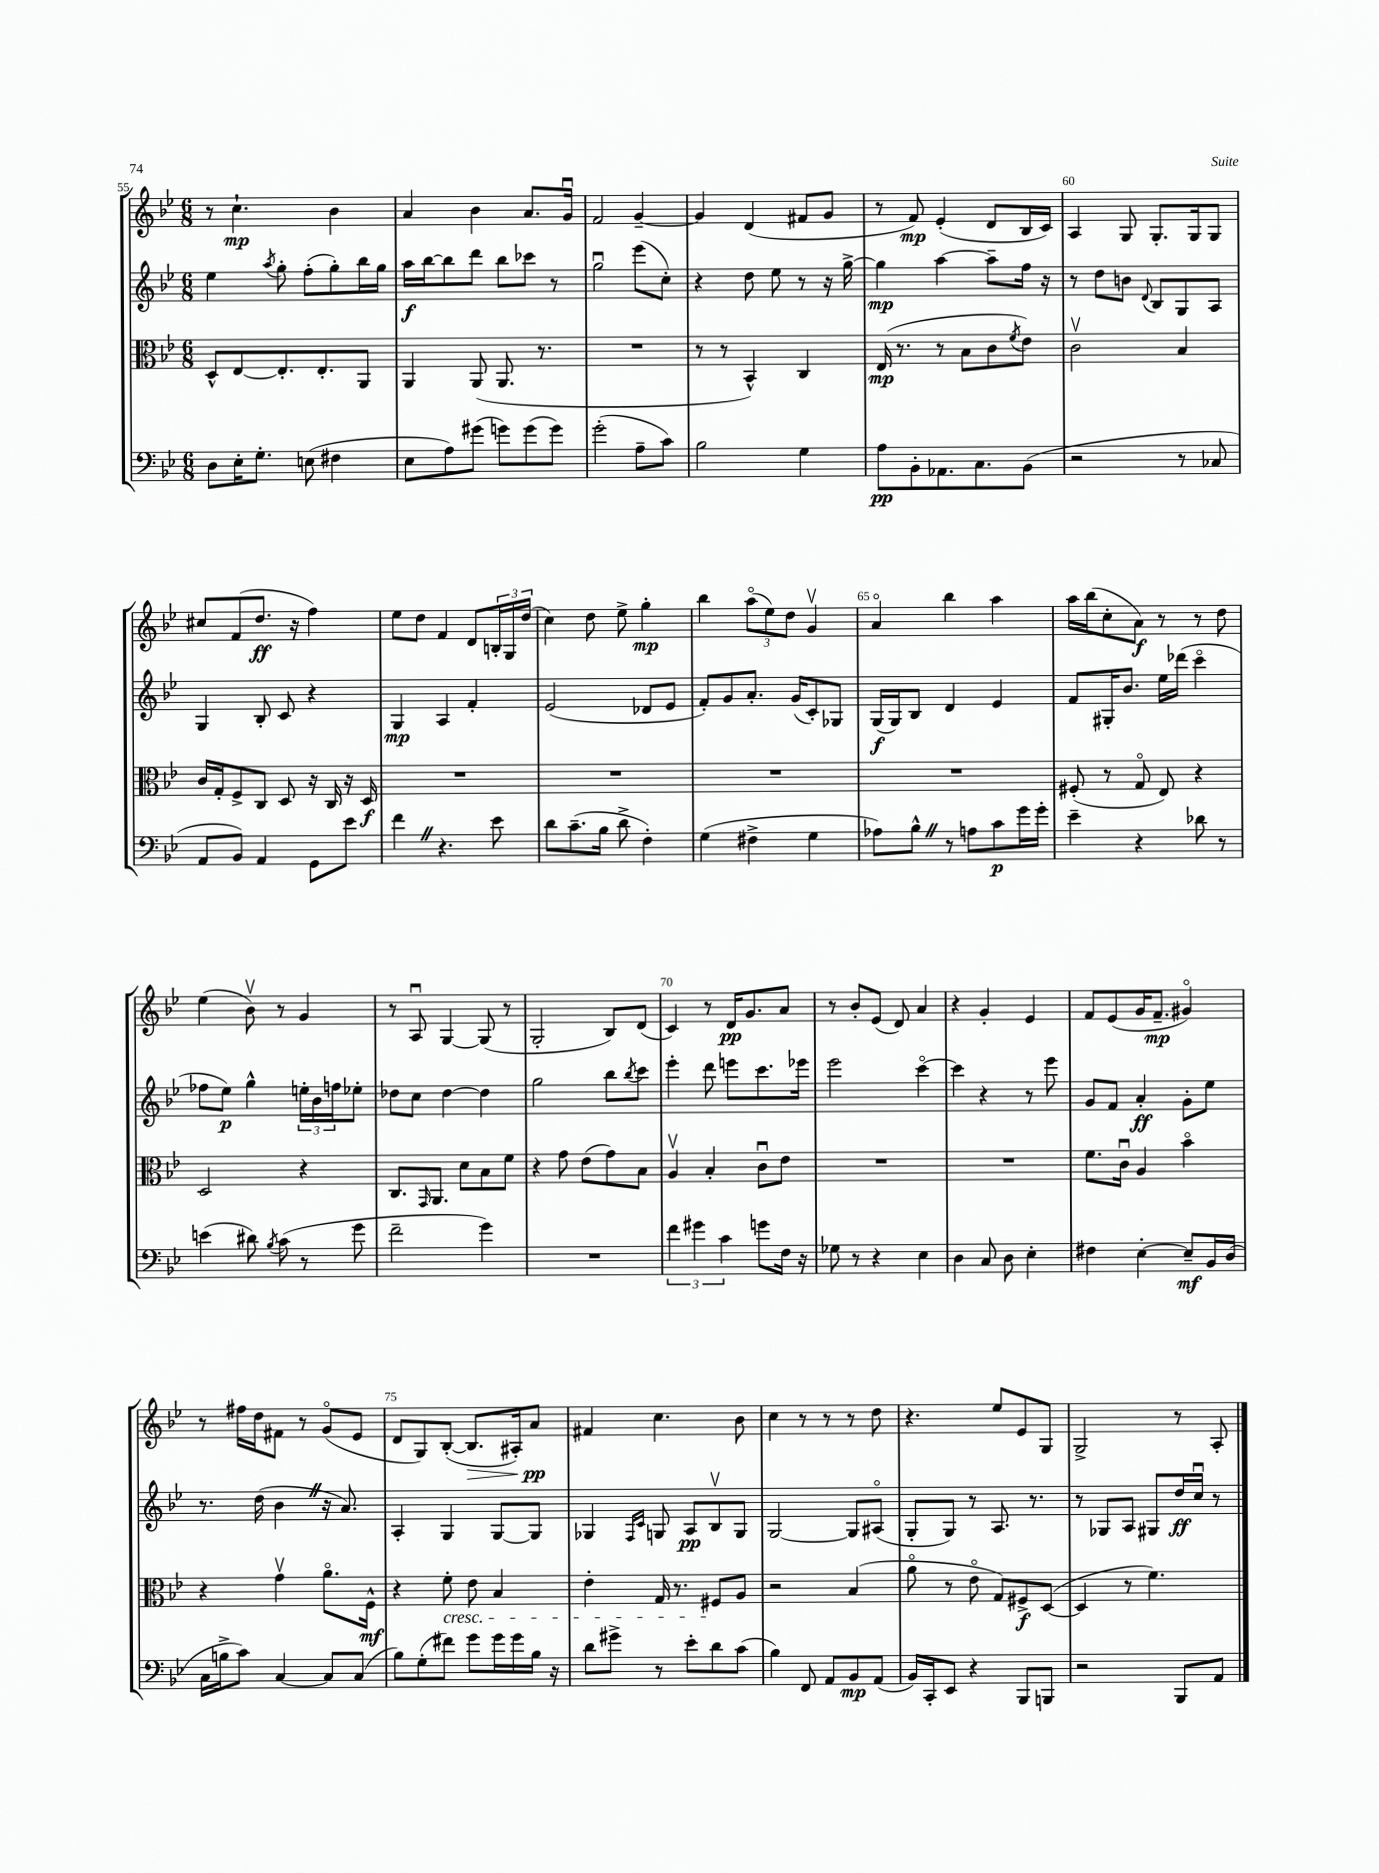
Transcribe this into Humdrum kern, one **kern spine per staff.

**kern	**kern	**kern	**kern
*staff4	*staff3	*staff2	*staff1
*clefF4	*clefC3	*clefG2	*clefG2
*k[b-e-]	*k[b-e-]	*k[b-e-]	*k[b-e-]
*M6/8	*M6/8	*M6/8	*M6/8
8D	8D^^	4ee-	8r
16E-'	[8E-	.	4.cc`
8.G'	.	.	.
.	.	8qaa	.
.	8.E-']	8gg'	.
(8E	.	(8ff'	.
.	8.E-'	.	.
4F#	.	8gg')	4b-
.	8AA	16bb-	.
.	.	16gg	.
=	=	=	=
8E-	4AA	16aa	4a
.	.	[16bb-	.
8A)	.	8bb-]	.
(8g#	(8AA	8ddd	4b-
8g)	8.AA	8bb-	.
(8g	.	8ccc-	8.a
.	8.r	.	.
8g)	.	8r	.
.	.	.	16gu
=	=	=	=
(2g'	2.r	2ggu	2f
8A~	.	(8eee-	[4g~
8c)	.	8cc')	.
=	=	=	=
2B-	8r	4r	4g]
.	8r	.	.
.	4BB-^^)	8dd	(4d
.	.	8ee-	.
4G	4C	8r	8f#
.	.	16r	8g
.	.	[16gg^	.
=	=	=	=
8A	(16E-	4gg]	8r
.	8.r	.	.
8BB-'	.	.	8f)
8.AA-	8r	[4aa	(4e-'
.	8B-	.	.
8.C	.	.	.
.	8c	8aa~]	8d
.	8qf	.	.
(8BB-	8e-)	16ff	16B-
.	.	16r	16c)
=	=	=	=
2r	2cv	8r	4A
.	.	8dd	.
.	.	8b	8G
.	.	8qqd	.
.	.	8B-	8.G'
8r	4B-	8G	.
.	.	.	16G
8C-	.	8A	8G
=	=	=	=
8AA	16c	4G	8cc#
.	16G'	.	.
8BB-)	8F^	.	(8f
4AA	8C	8B-'	8.dd
.	8D	8c	.
.	.	.	16r
8GG	16r	4r	4ff)
.	16C	.	.
8e-	16r	.	.
.	16D	.	.
=	=	=	=
4f	2.r	4G	8ee-
.	.	.	8dd
4.r	.	4A	4f
.	.	4f'	8d
8e-	.	.	24B'
.	.	.	24G
.	.	.	(24dd
=	=	=	=
8d	2.r	(2e-	4cc)
(8.c~	.	.	.
.	.	.	8dd
16B-	.	.	.
8d^	.	.	8ee-^
4F')	.	8d-	4gg'
.	.	8e-	.
=	=	=	=
(4G	2.r	8f')	4bb-
.	.	8g	.
4F#^	.	8.a'	(12aao
.	.	.	12ee-)
.	.	.	12dd
.	.	(16g	.
4G	.	8c')	4gv
.	.	8G-	.
=	=	=	=
8A-)	2.r	(16G	4ao
.	.	16G)	.
8B-^^	.	8B-	.
8r	.	4d	4bb-
8A	.	.	.
8c	.	4e-	4aa
16g	.	.	.
16g'	.	.	.
=	=	=	=
4e-~	(8F#'	8f	16aa
.	.	.	(16bb-
.	8r	16G#'	8cc'
.	.	8.b-	.
4r	8Go	.	8a)
.	8E-)	16ee-	8r
.	.	(16ddd-	.
8d-	4r	4ccco	8r
8r	.	.	8dd
=	=	=	=
(4e	2D	8ff-	(4ee-
.	.	8ee-)	.
8d#)	.	4gg^^	8b-v)
8qB-	.	.	.
(8c	.	.	8r
8r	4r	24ee'	4g
.	.	24b-	.
.	.	24ff	.
8g	.	8ee-'	.
=	=	=	=
2f~	8.C	8dd-	8r
.	.	8cc	8Au
.	16qqGG	.	.
.	8.AA	.	.
.	.	[4dd-	[4G
.	8d	.	.
4g)	8B-	4dd-]	(8G]
.	8f	.	8r
=	=	=	=
2.r	4r	2gg	2G'
.	8g	.	.
.	(8e-	.	.
.	8g)	8bb-	8B-)
.	.	8qbb-	.
.	8B-	8ccc	(8d
=	=	=	=
6f	4Av	4eee-'	4c)
6g#	.	.	.
.	4B-'	8ddd	8r
6c	.	.	.
.	.	8eee	16d
.	.	.	8.g
8g	8cu	8.ccc	.
16F	8e-	.	8a
16r	.	16eee-	.
=	=	=	=
8G-	2.r	2eee-	8r
8r	.	.	8b-'
4r	.	.	(8e-
.	.	.	8d)
4E-	.	[4ccco	4a
=	=	=	=
4D	2.r	4ccc]	4r
8C	.	4r	4g'
8D	.	.	.
4E-'	.	8r	4e-
.	.	8eee-	.
=	=	=	=
4F#	8.f	8g	8f
.	.	8f	(8e-
.	16cu	.	.
[4E-'	4A	4a'	16g
.	.	.	8.f~
8E-~]	4b-o	8g'	4g#o)
16BB-	.	8ee-	.
(16D	.	.	.
=	=	=	=
16C	4r	8.r	8r
16B^	.	.	.
8c)	.	.	16ff#
.	.	(16dd	16dd
[4C	4gv	4b-	8f#
.	.	.	8r
8C]	8.ao	16r	(8go
.	.	8.a)	.
(8C	.	.	8e-
.	16F^^	.	.
=	=	=	=
8B-)	4r	4A'	8d
(8G'	.	.	8G)
8f#)	8f'	4G	([8B-'
8g	8e-	.	8.B-]
16g	4B-	[8G	.
16g	.	.	16A#')
16B-	.	8G]	8a
16r	.	.	.
=	=	=	=
8d	4e-'	4G-	4f#
8g#^	.	.	.
.	.	16qqF	.
.	.	16qqc	.
8r	16G	8G	4.cc
.	8.r	.	.
8e-'	.	8A	.
8d	8F#	8B-v	.
(8c	8A	8G	8b-
=	=	=	=
4B-)	2r	[2G	4cc
8FF	.	.	8r
8AA	.	.	8r
8BB-	(4B-	8G]	8r
(8AA	.	(8A#o	8dd
=	=	=	=
16BB-)	8ao	8G'	4.r
16CC'	.	.	.
8EE-	8r	8G)	.
4r	8e-o	8r	.
.	8G)	8.A	8ee-
8BBB-	8F#^	.	8e-
.	.	8.r	.
8BBB	([8D	.	8G
=	=	=	=
2r	4D]	8r	2G^
.	.	8G-	.
.	8r	8A	.
.	4.f)	8G#	.
8BBB-	.	16dd	8r
.	.	16ccu	.
8AA	.	8r	8A'
==	==	==	==
*-	*-	*-	*-
